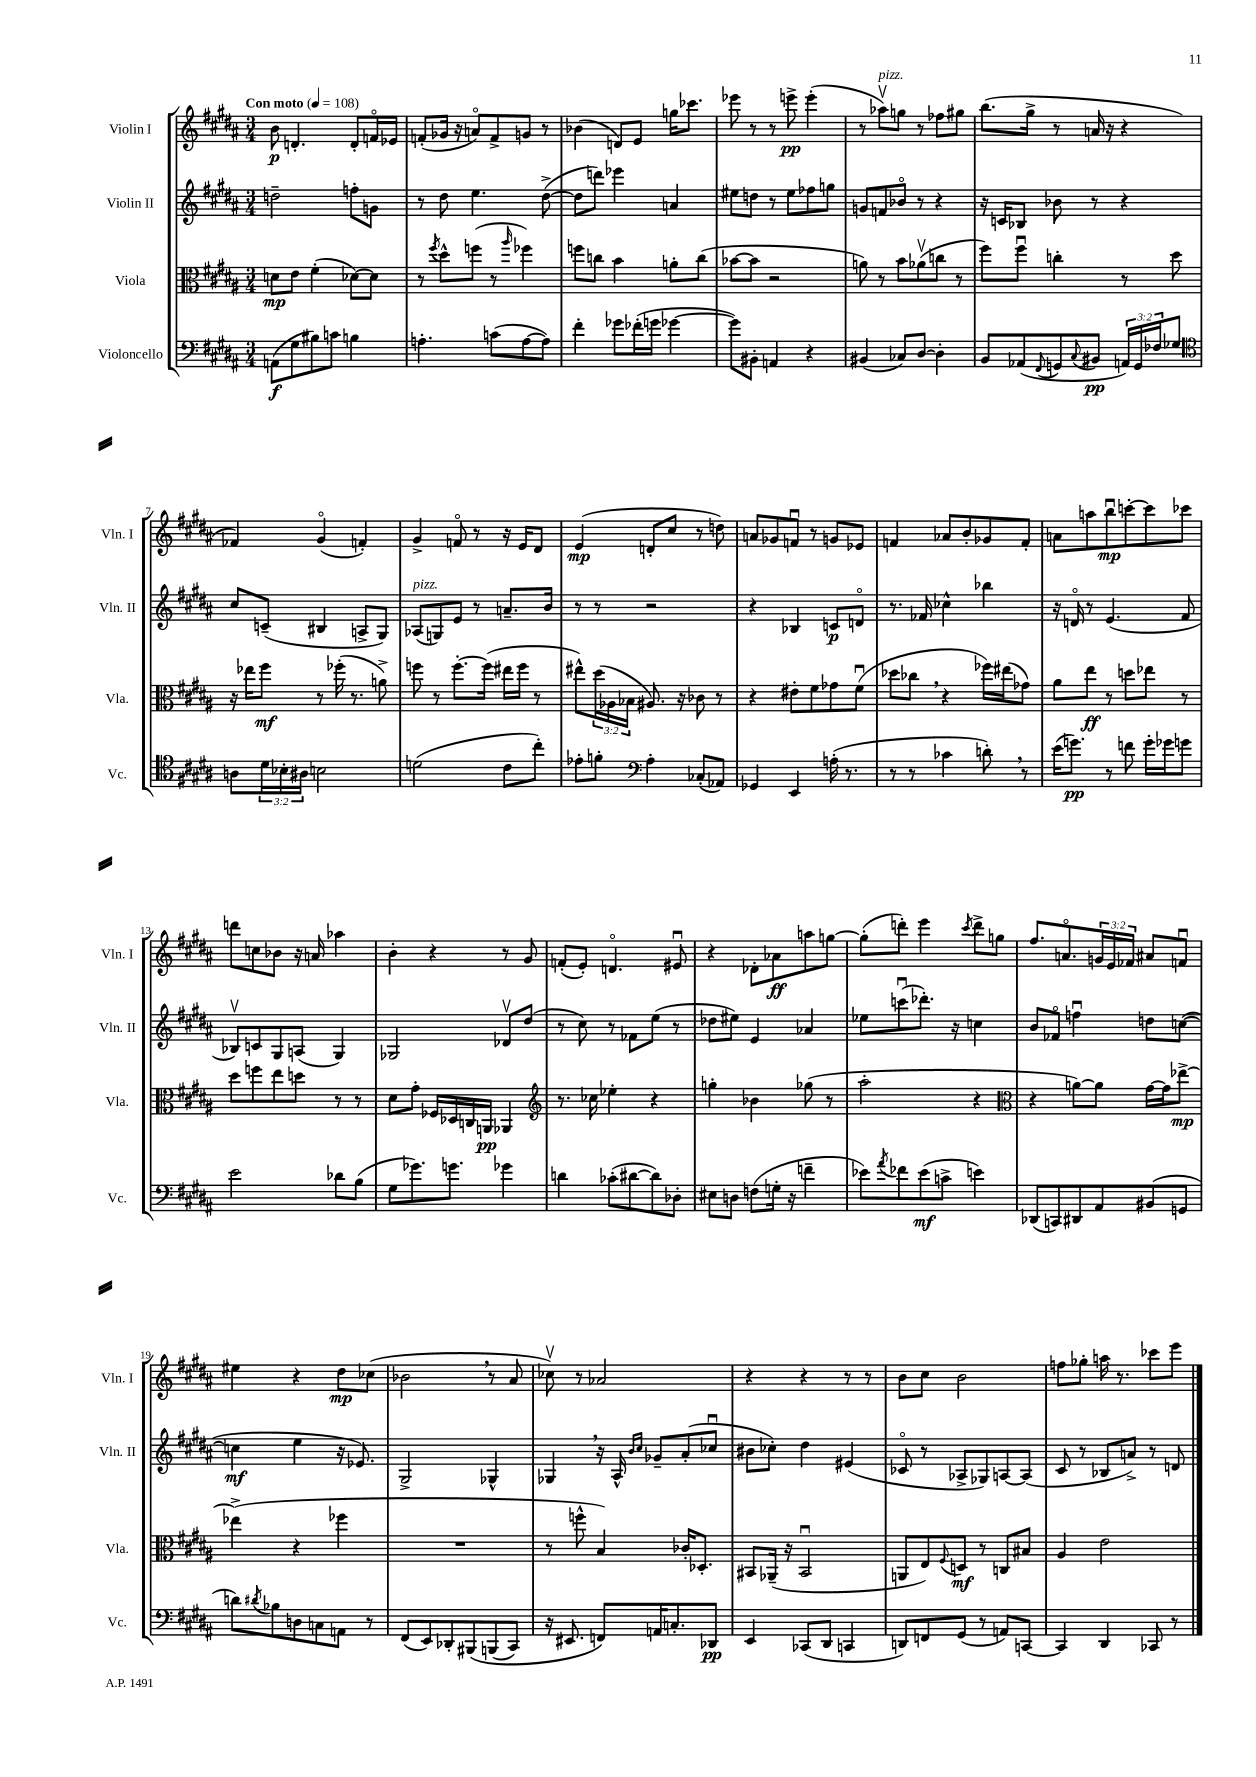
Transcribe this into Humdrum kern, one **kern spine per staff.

**kern	**kern	**kern	**kern
*staff4	*staff3	*staff2	*staff1
*clefF4	*clefC3	*clefG2	*clefG2
*k[f#c#g#d#a#]	*k[f#c#g#d#a#]	*k[f#c#g#d#a#]	*k[f#c#g#d#a#]
*M3/4	*M3/4	*M3/4	*M3/4
*MM108	*MM108	*MM108	*MM108
(8AA	8d	2dd~	8b
8G#	8e	.	4.d'
8B#)	(4f#'	.	.
8c	.	.	.
4B	[8d-)	8ff'	8d'
.	8d-]	8g	16fo
.	.	.	16e-
=	=	=	=
4.A'	8r	8r	(8f'
.	8qff#	.	.
.	8dd#^^	8dd#	16g-
.	.	.	16r
.	(8ff	4.ee	8ao)
(8c	8r	.	8f^
.	16qqaa#	.	.
[8A	4ff-)	.	8g
8A])	.	([8dd#^	8r
=	=	=	=
4f#'	8ff	8dd#]	(4b-
.	8cc	8ddd)	.
8g-	4b	4eee-	8d)
(16f-'	.	.	8e
16g	.	.	.
[4g-	8a'	4a	16gg
.	.	.	8.ccc-
.	(8cc	.	.
=	=	=	=
8g-])	[8b-	8ee#	8eee-
8BB#'	8b-]	8dd	8r
4AA	2r	8r	8r
.	.	8ee#	8eee^
4r	.	8ff-	(4eee'
.	.	8gg	.
=	=	=	=
(4BB#	8a)	8g	8r
.	8r	8f	8aa-v)
8C-)	8b	8b-o	8gg
[8D#	(8a-v	8r	8r
4D#']	8cc	4r	8ff-
.	8r	.	8gg#
=	=	=	=
8BB	8ff#)	16r	(8.bb
.	.	16c	.
(8AA-	8ff#u	8B-	.
.	.	.	16gg#^
8qqFF#	.	.	.
8GG	4cc'	8b-	8r
8qqC#	.	.	.
8BB#	.	8r	16a
.	.	.	16r
24AA)	8r	4r	4r
24GG	.	.	.
24F-	.	.	.
8G-	8dd#	.	.
=	=	=	=
*clefC4	*	*	*
8A	16r	8cc#	4f-)
.	16ee-	.	.
24d#	8ff#	(8c~	.
24B-'	.	.	.
24A#	.	.	.
2B	8r	4B#	(4g#o
.	(16ff-'	.	.
.	8.r	.	.
.	.	8A^	4f')
.	8a^)	8G#)	.
=	=	=	=
(2d	8ff	(8A-	4g#^
.	8r	8G)	.
.	[8.ff'	8e	8fo
.	.	8r	8r
.	(16ff]	.	.
8c#	16ee#	8.a~	16r
.	16ff	.	16e
8cc#')	8r	.	8d#
.	.	16b	.
=	=	=	=
8e-'	8ee#^^)	8r	(4e
8f'	(24dd#	8r	.
.	24A-	.	.
.	24B-	.	.
*clefF4	*	*	*
4A#'	8.A#)	2r	8d'
.	.	.	8cc#
.	16r	.	.
(8C-'	8c-	.	8r
8AA-)	8r	.	8dd)
=	=	=	=
4GG-	4r	4r	8a
.	.	.	8g-
4EE	8e#'	4B-	8fu
.	8f#	.	8r
(16A'	8g-	8c	8g
8.r	.	.	.
.	(8f#u	8do	8e-
=	=	=	=
8r	8dd-	8.r	4f
8r	8cc-	.	.
.	.	16f-	.
4c-	4r	4cc-^^	8a-
.	.	.	8b'
8d')	16ff-)	4bb-	8g-
.	(16ee#	.	.
8r	8g-)	.	8f'
=	=	=	=
(16e	8a#	16r	8a
8.g)	.	16do	.
.	8ee	8r	8aa
8r	8r	(4.e	8bbu
8f	8dd	.	[8ccc'
16g'	8ee-	.	8ccc]
16g-	.	.	.
8g	8r	8f#	8ccc-
=	=	=	=
2e	8dd#	8B-v)	8ddd
.	8ff	8c	8cc
.	8ee	8G#	8b-
.	8dd	(8A	16r
.	.	.	16a
8d-	8r	4G#)	4aa-
(8B	8r	.	.
=	=	=	=
8G#	8d#	2G-	4b'
8.g-)	8g#'	.	.
.	16F-	.	4r
8.g	16D-	.	.
.	16C	.	.
.	16AA	.	.
4g-	4AA-	8d-v	8r
.	.	(8dd#	8g#
=	=	=	=
*	*clefG2	*	*
4d	8.r	8r	(8f'
.	.	8cc#)	8e')
.	16cc-	.	.
(8c-'	4ee-'	8r	4.do
[8d#	.	8f-	.
8d#])	4r	(8ee	.
8D-'	.	8r	8e#u
=	=	=	=
8E#	4gg'	8dd-	4r
8D	.	8ee#)	.
(8F	4b-	4e	8d-'
16G'	.	.	8a-
16r	.	.	.
4f~	(8gg-	4a-	8aa
.	8r	.	[8gg
=	=	=	=
8e-)	2aa#'	8ee-	(8gg']
8qa#	.	.	.
8f-	.	(8cccu	8ddd')
(8e-	.	8.ddd-')	4eee
8c^	.	.	.
.	.	16r	.
.	.	.	8qccc#
4e)	4r	4cc	8ddd^
.	.	.	8gg
=	=	=	=
*	*clefC3	*	*
(8DD-	4r	8b	8.ff#
8CC)	.	8f-o	.
.	.	.	8.ao
8DD#	[8a)	4ffu	.
8AA#	8a]	.	24g
.	.	.	24e
.	.	.	24f-
(8BB#	[16g#	8dd	8a#
.	16g#]	.	.
8GG	[8ee-^	([8cc	8fu
=	=	=	=
8d)	(4ee-^]	4cc]	4ee#
8qd#	.	.	.
8B-	.	.	.
8D	4r	4ee	4r
8C	.	.	.
8AA	4ff-	16r	8dd#
.	.	8.e-)	.
8r	.	.	(8cc-
=	=	=	=
(8FF#	2.r	2G#^	2b-
8EE)	.	.	.
8DD-'	.	.	.
&(8BBB#	.	.	.
(8BBB	.	4G-^^	8r
8CC#)	.	.	8a#
=	=	=	=
16r	8r	4G-	8cc-v)
8.EE#	.	.	.
.	8ff^^	.	8r
8FF&)	4B)	16r	2a-
.	.	16A#^^	.
.	.	16qqb	.
.	.	16qqcc#	.
16AA	.	8g-~	.
8.C'	.	.	.
.	16c-'	(8a#'	.
.	8.D-'	.	.
8DD-	.	8cc-u	.
=	=	=	=
4EE	8BB#	8b#	4r
.	(16AA-~	8cc-')	.
.	16r	.	.
(8CC-	2BB#u	4dd#	4r
8DD#	.	.	.
4CC	.	(4e#	8r
.	.	.	8r
=	=	=	=
8DD)	8AA	8c-o	8b
8FF	8E)	8r	8cc#
.	8qqF#	.	.
(8GG#	8D	8A-^	2b
8r	8r	8G-)	.
8AA)	8C	[8A	.
[8CC	8B#	(8A]	.
=	=	=	=
4CC]	4A#	8c#	8ff
.	.	8r	8gg-'
4DD#	2e	8B-	16aa
.	.	.	8.r
.	.	8a^)	.
8CC-	.	8r	8ccc-
8r	.	8d	8eee
==	==	==	==
*-	*-	*-	*-
